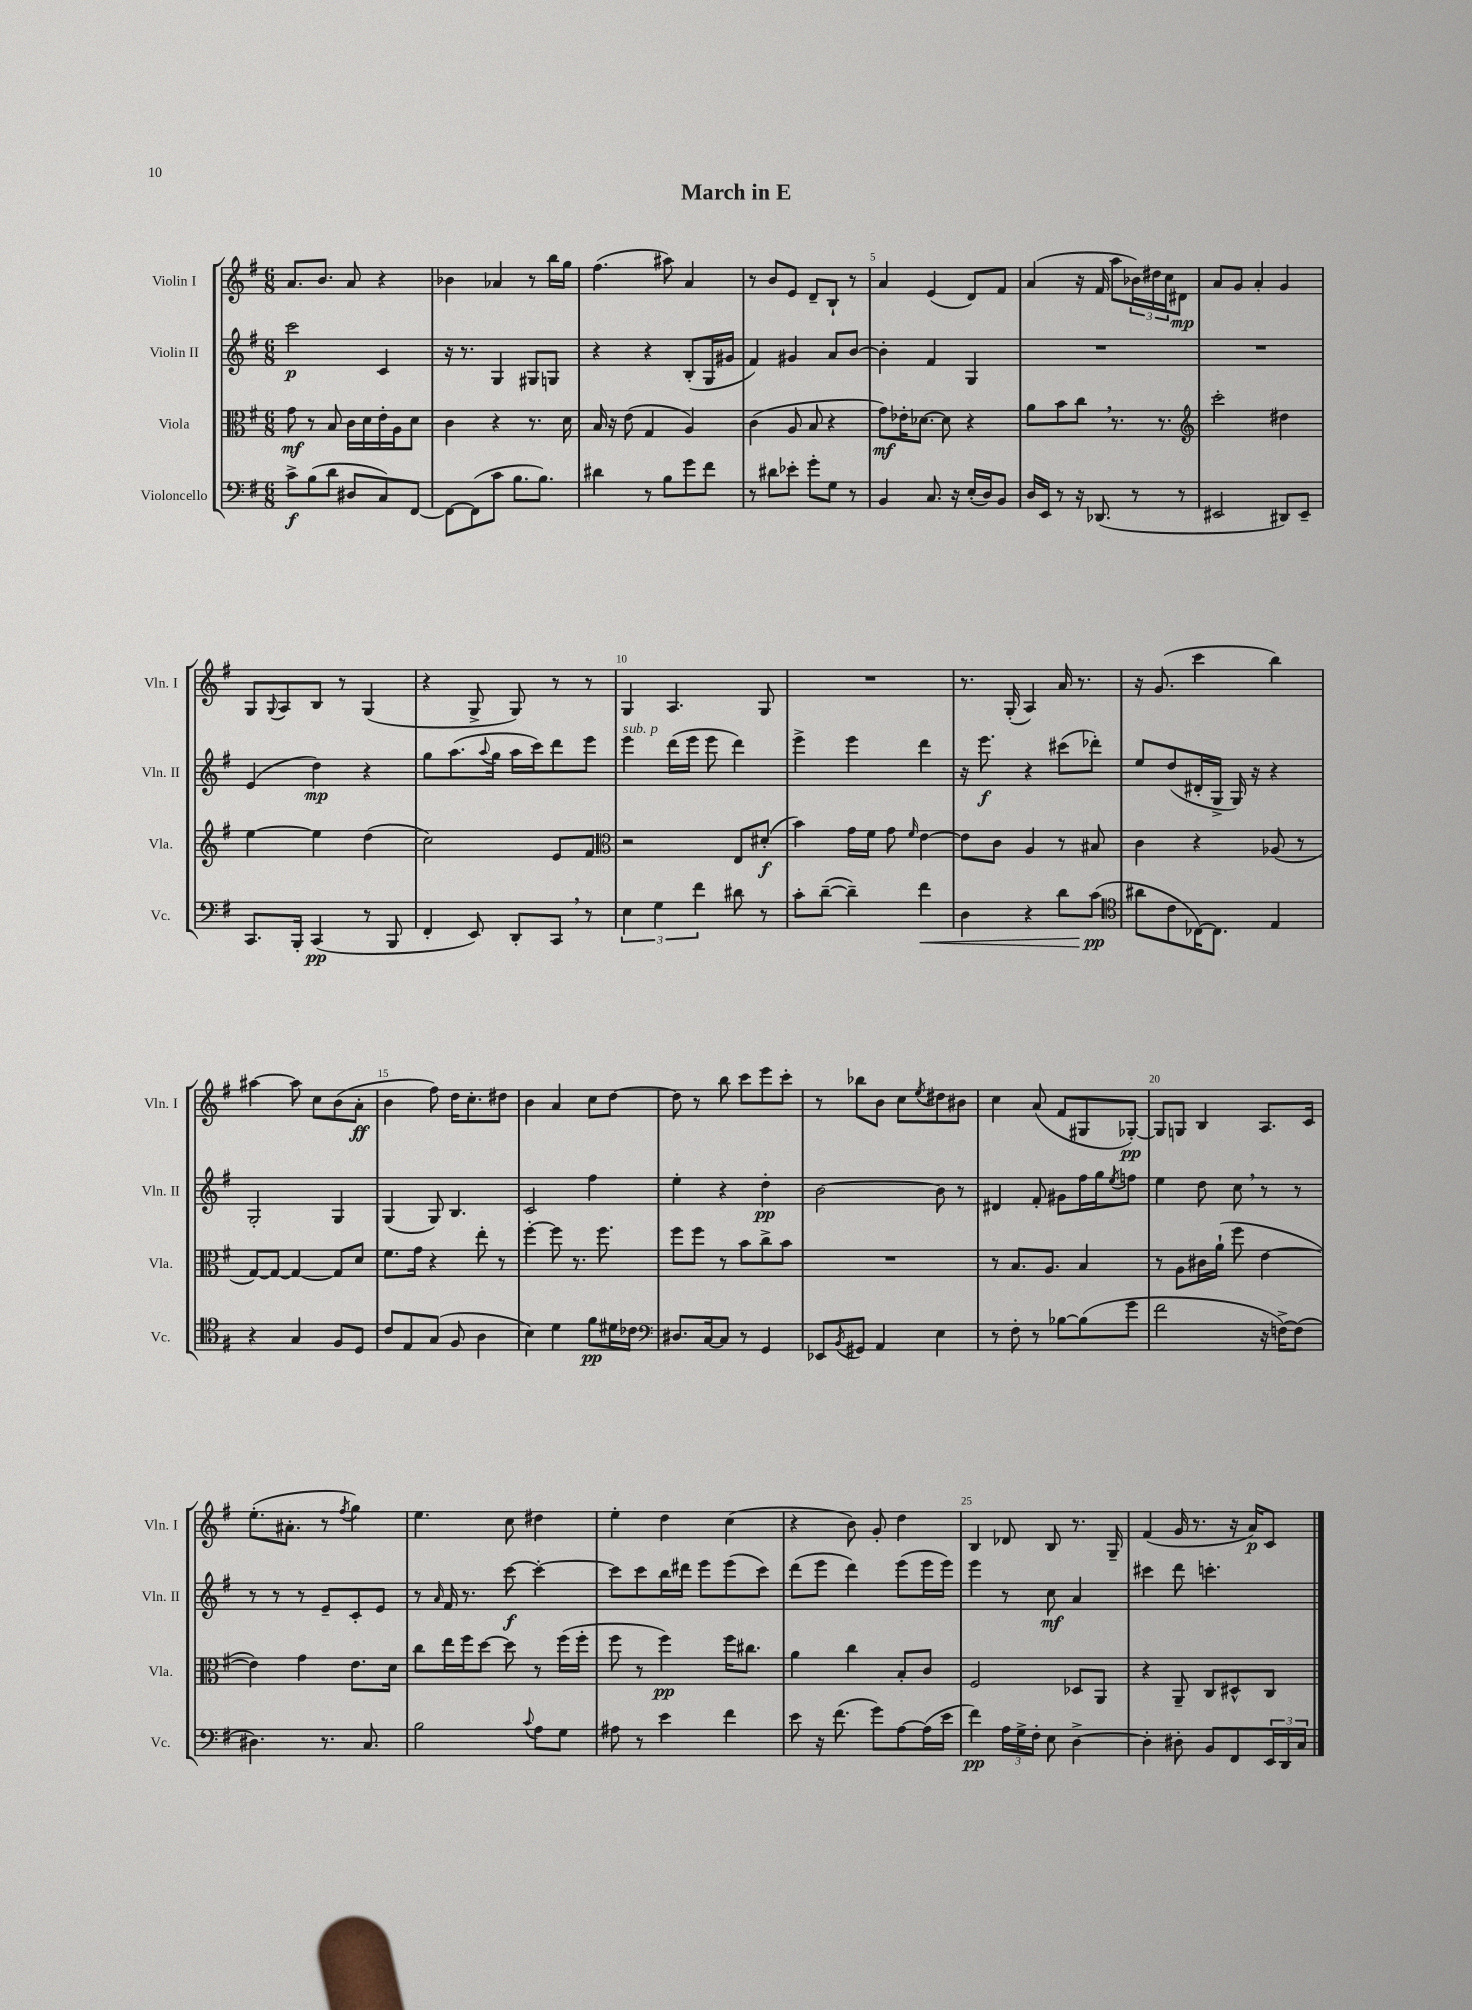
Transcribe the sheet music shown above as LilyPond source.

\header { title = "March in E" }
<<
\new StaffGroup <<
\new Staff = "s0" \with { instrumentName = "Violin I" shortInstrumentName = "Vln. I" } {
    \clef treble \key g \major \numericTimeSignature \time 6/8
    a'8. b'8. a'8 r4 |
    bes'4 aes'4 r8 b''16 g''16 |
    fis''4.( ais''8) a'4 |
    r8 b'8 e'8 d'8-- b8-! r8 |
    a'4 e'4( d'8) fis'8 |
    a'4( r16 fis'16 a''8 \tuplet 3/2 { bes'16) dis''16 c''16 } dis'8\mp |
    a'8 g'8 a'4-. g'4 |
    g8 \appoggiatura { g8 } a8 b8 r8 g4( |
    r4 g8-> g8) r8 r8 |
    g4 a4. g8 |
    R2. |
    r8. g16-.( a4) a'16 r8. |
    r16 g'8.( c'''4 b''4) |
    ais''4~ ais''8 c''8 b'8( a'8-.\ff |
    b'4 fis''8) d''16 c''8.-. dis''8 |
    b'4 a'4 c''8 d''8~ |
    d''8 r8 b''8 c'''8 e'''8 c'''8-. |
    r8 bes''8 b'8 c''8 \acciaccatura { e''8 } dis''8 bis'8 |
    c''4 a'8( fis'8 gis8 ges8~-.\pp) |
    ges8 g8 b4 a8. c'16 |
    e''8.-.( ais'8.-. r8 \acciaccatura { fis''8 } g''4) |
    e''4. c''8 dis''4 |
    e''4-. d''4 c''4( |
    r4 b'8) g'8-. d''4 |
    b4 des'8 b8 r8. g16-- |
    fis'4( g'16 r8. r16 a'16\p) c'8 \bar "|." |
}
\new Staff = "s1" \with { instrumentName = "Violin II" shortInstrumentName = "Vln. II" } {
    \clef treble \key g \major \numericTimeSignature \time 6/8
    c'''2\p c'4 |
    r16 r8. g4 gis8 g8 |
    r4 r4 b8-.( g16 gis'16 |
    fis'4) gis'4 a'8 b'8~ |
    b'4-. fis'4 g4 |
    R2. |
    R2. |
    e'4( d''4\mp) r4 |
    g''8 a''8.( \appoggiatura { a''8 } g''16 a''16 c'''16) d'''8 e'''8 |
    e'''4^\markup { \italic "sub. p" } d'''16( e'''16 e'''8 d'''4) |
    e'''4-> e'''4 d'''4 |
    r16 e'''8.\f r4 cis'''8( des'''8-.) |
    e''8 d''8( dis'16-. g16-> g16) r16 r4 |
    g2-. g4 |
    g4( g8) b4. |
    c'2 fis''4 |
    e''4-. r4 d''4-.\pp |
    b'2~ b'8 r8 |
    dis'4 fis'8-. gis'8 fis''16 g''16 \acciaccatura { e''8 } f''8 |
    e''4 d''8 c''8 \breathe r8 r8 |
    r8 r8 r8 e'8-- c'8-. e'8 |
    r8 \grace { a'16 } fis'16 r8. c'''8~\f c'''4~-. |
    c'''8 c'''8 b''16 dis'''16 e'''8 e'''8( c'''8) |
    d'''8( e'''8 d'''4) e'''8( e'''16 e'''16) |
    e'''4 r8 c''8\mf a'4 |
    cis'''4 d'''8 c'''4.-. \bar "|." |
}
\new Staff = "s2" \with { instrumentName = "Viola" shortInstrumentName = "Vla." } {
    \clef alto \key g \major \numericTimeSignature \time 6/8
    g'8\mf r8 b8 c'16 d'16 e'16-. a16 d'8 |
    c'4 r4 r8. d'16 |
    b16 r16 e'8( g4 a4) |
    c'4( a8 b8 r4 |
    g'8\mf) ees'16-. des'8.~ des'8 r4 |
    a'8 b'8 c''8 \breathe r8. r8. |
    \clef treble c'''2-. dis''4 |
    e''4~ e''4 d''4( |
    c''2) e'8 fis'8 |
    \clef alto r2 e8 dis'8-.\f( |
    b'4) g'16 fis'16 g'8 \grace { fis'16 } e'4~ |
    e'8 c'8 a4 r8 bis8 |
    c'4 r4 aes8( r8 |
    g8~) g8~ g4~ g8 d'8 |
    fis'8. g'16 r4 e''8-. r8 |
    fis''4~-. fis''8 r8. fis''8. |
    fis''8 fis''8 r8 b'8 c''8-> b'8 |
    R2. |
    r8 b8. a8. b4 |
    r8 a8 cis'16 a'16-!( fis''8 e'4~ |
    e'4) g'4 e'8. d'16 |
    c''8 e''16 fis''16 d''8~ d''8 r8 fis''16( fis''16-. |
    fis''8 r8 fis''4\pp) fis''16 cis''8. |
    a'4 c''4 b8-. c'8 |
    fis2 des8 a,8 |
    r4 a,8-- c8 dis8-^ c8 \bar "|." |
}
\new Staff = "s3" \with { instrumentName = "Violoncello" shortInstrumentName = "Vc." } {
    \clef bass \key g \major \numericTimeSignature \time 6/8
    c'8->\f b8( d'8 dis8 c8) fis,8~ |
    fis,8~ fis,8( c'8 b8. b8.) |
    dis'4 r8 b8 g'8 fis'8 |
    r8 dis'8 ees'8-. g'8-. g8 r8 |
    b,4 c8. r16 e16-.( d16) b,8 |
    d16 e,16 r8 r16 des,8.( r8 r8 |
    eis,2 dis,8) eis,8-- |
    c,8. b,,16-. c,4\pp( r8 b,,8 |
    fis,4-. e,8) d,8-. c,8 \breathe r8 |
    \tuplet 3/2 { e4 g4 fis'4 } dis'8 r8 |
    c'8-. d'8~--( d'4--) fis'4\< |
    d4 r4 d'8 c'8\pp\!( |
    \clef tenor ais'8 c'8 ces16~) ces8. e4 |
    r4 g4 fis8 d8 |
    c'8 e8 g8( fis8 a4 |
    b4) d'4 fis'8\pp dis'16 ces'16 |
    \clef bass dis8. c16~ c8 r8 g,4 |
    ees,8 \acciaccatura { b,8 } gis,8 a,4 e4 |
    r8 fis8-. r8 bes8~ bes8( g'8 |
    fis'2 r16 f16~->) f8( |
    dis4.) r8. c8. |
    b2 \appoggiatura { c'8 } a8 g8 |
    ais8 r8 e'4 fis'4 |
    e'8 r16 fis'8.( g'8) a8~ a16( e'16 |
    fis'4\pp) \tuplet 3/2 { a16 g16-> fis16-. } e8 d4~-> |
    d4-. dis8-. b,8 fis,8 \tuplet 3/2 { e,16 d,16 c16 } \bar "|." |
}
>>
>>
\layout { \context { \Score \override BarNumber.break-visibility = ##(#f #t #t) barNumberVisibility = #(every-nth-bar-number-visible 5) } }
